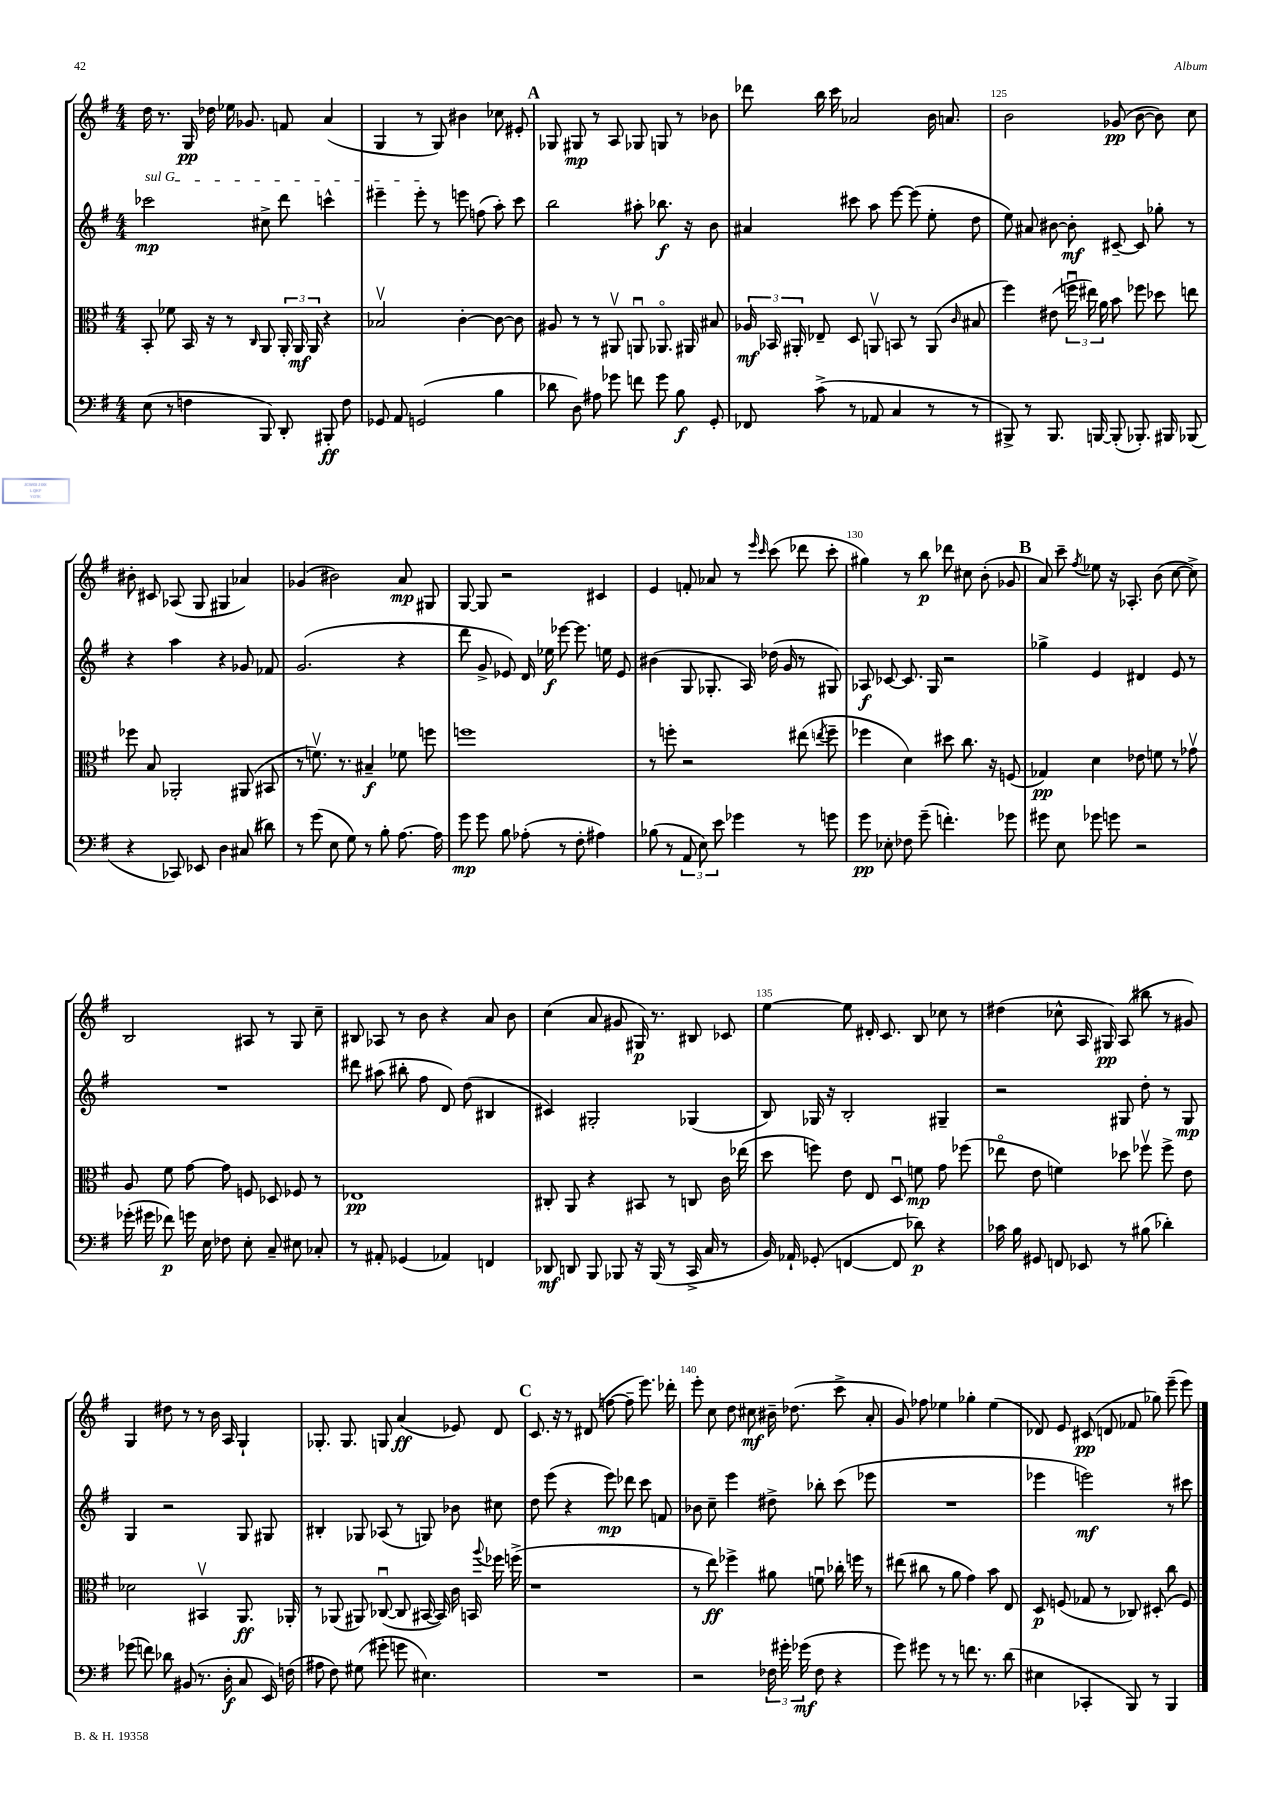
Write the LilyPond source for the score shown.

<<
\new StaffGroup <<
\new Staff = "s0" {
    \clef treble \key g \major \numericTimeSignature \time 4/4
    \autoBeamOff d''16 r8. g16\pp des''16 ees''16 ges'8. f'8 a'4( |
    g4 r8 g8) bis'4 ces''8 eis'8-. |
    \mark \markup { \bold "A" } ges8 gis8\mp r8 a8 ges8 g8 r8 bes'8 |
    des'''8 b''16 c'''16 aes'2 b'16 a'8. |
    b'2 ges'8\pp( b'8~ b'8) c''8 |
    bis'8-. cis'8 aes8( g8 gis4 aes'4) |
    ges'4( bis'2) a'8\mp gis8 |
    g8~ g8 r2 cis'4 |
    e'4 f'8-. aes'8 r8 \grace { e'''16 c'''16 } c'''8( des'''8 c'''8-. |
    gis''4) r8 b''8\p des'''8 cis''8 b'8-.( ges'8 |
    \mark \markup { \bold "B" } a'8) c'''8-- \acciaccatura { fis''8 } ees''8 r16 aes8.-. b'8( c''8~ c''8->) |
    b2 ais8 r8 g8 c''8-- |
    bis8 aes8 r8 b'8 r4 a'8 b'8 |
    c''4( a'8 gis'8 gis16\p) r8. bis8 ces'8 |
    e''4~ e''8 dis'16-. c'8. b8 ces''8 r8 |
    dis''4( ces''8-^ a16 gis16\pp) a8( bis''8 r8 gis'8) |
    g4 dis''8 r8 r8 b'16 a16 g4-! |
    ges8.-. ges8. g8 a'4\ff( ees'8) d'8 |
    \mark \markup { \bold "C" } c'8. r16 r8 dis'8( f''8~ f''8-- e'''8.) des'''16-. |
    e'''8-. c''8 d''8 cis''8\mf bis'16-- des''8.( c'''8-> a'8-. |
    g'8) fes''8 ees''4 ges''4-. ees''4( |
    des'8) e'8 cis'8\pp( d'8 fes'8 ges''8) e'''8--( e'''8) \bar "|." |
}
\new Staff = "s1" {
    \clef treble \key g \major \numericTimeSignature \time 4/4
    \autoBeamOff \once \override TextSpanner.bound-details.left.text = \markup { \italic "sul G" } ces'''2\mp\startTextSpan cis''8-> d'''8 c'''4-^ |
    eis'''4-- eis'''8-.\stopTextSpan r8 e'''8 f''8( a''8-.) c'''8 |
    \mark \markup { \bold "A" } b''2 ais''8-. bes''8.\f r16 b'8 |
    ais'4 cis'''8 a''8 e'''8~ e'''8( e''8-. d''8 |
    e''8) ais'8 bis'8~ bis'8-.\mf cis'8~-- cis'8 ges''8-. r8 |
    r4 a''4 r4 ges'8 fes'8 |
    g'2.( r4 |
    d'''8 g'8-> ees'8) d'16 ees''16\f ees'''8~ ees'''8. e''16 ees'8 |
    bis'4( g8 ges8.-. a16) des''16( g'16 r8 gis8) |
    aes8\f ces'8~ ces'8. g16 r2 |
    \mark \markup { \bold "B" } ges''4-> e'4 dis'4 e'8 r8 |
    R1 |
    dis'''8 ais''8( bis''8-. fis''8 d'8) d''8( bis4 |
    cis'4) gis2-. ges4( |
    b8) ges16 r16 b2-. gis4-- |
    r2 gis8 d''8-. r8 gis8\mp |
    g4 r2 g8 gis8 |
    bis4-. ges8 aes8( r8 g8) bes'8 cis''8 |
    \mark \markup { \bold "C" } d''8 e'''8( r4 e'''8\mp) des'''8 c'''8 f'8 |
    bes'8 c''8-- e'''4 dis''8-> bes''8-. c'''8( ees'''8 |
    R1 |
    ees'''4 e'''2\mf) r8 cis'''8 \bar "|." |
}
\new Staff = "s2" {
    \clef alto \key g \major \numericTimeSignature \time 4/4
    \autoBeamOff b,8-. fes'8 b,16 r16 r8 \grace { c16 } a,8 \tuplet 3/2 { a,16-. a,16\mf a,16 } r4 |
    bes2\upbow c'4~-. c'8~ c'8 |
    \mark \markup { \bold "A" } ais8 r8 r8 ais,8\upbow a,8\downbow aes,8.\flageolet ais,16 bis8 |
    \tuplet 3/2 { aes16\mf bes,16 ais,16-. } ees8-- d8 a,8\upbow b,8 r8 a,8( \grace { c'16 } bis8 |
    fis''4) eis'8( \tuplet 3/2 { f''16\downbow eis''16) a'16 } b'8 fes''8 des''8 e''8 |
    fes''8 b8 aes,2-. ais,8( bis,8 |
    r8 f'8.\upbow) r8. bis4--\f fes'8 f''8 |
    f''1 |
    r8 f''8-. r2 eis''8( \acciaccatura { e''8 } f''8-- |
    fes''4 d'4) dis''8 c''8. r16 f8( |
    \mark \markup { \bold "B" } ges4\pp) d'4 ees'8 f'8 r8 ges'8\upbow |
    a8 fis'8 g'8~ g'8 f8 des8 fes8 r8 |
    ees1\pp |
    cis8-. a,8 r4 bis,8 r8 c8 c'16 ees''16( |
    d''8 f''8) e'8 e8 d8\downbow f'8\mp g'8 fes''8( |
    ees''8\flageolet e'8 f'4) des''8 fes''8\upbow fes''8-> e'8 |
    des'2 bis,4\upbow a,8.\ff aes,16-. |
    r8 aes,8( ais,8) ces8~\downbow( ces8 bis,16~ bis,16) c'16 b,16 \appoggiatura { a''8 } fes''16 f''16->( |
    \mark \markup { \bold "C" } r1 |
    r8 e''8\ff) fes''4-> ais'8 f'8\downbow ces''16-. f''16 r8 |
    eis''8( cis''8 r8 a'8 g'4) b'8 e8 |
    d8\p f8( ges8 r8 ces8) dis8-.( c''8 f8) \bar "|." |
}
\new Staff = "s3" {
    \clef bass \key g \major \numericTimeSignature \time 4/4
    \autoBeamOff e8( r8 f4 b,,8) d,8-. bis,,8-.\ff f8 |
    ges,8 a,8 g,2( b4 |
    \mark \markup { \bold "A" } des'8 d8) ais8 ges'8 f'8 ges'8 b8\f g,8-. |
    fes,8 c'8->( r8 aes,8 c4 r8 r8 |
    bis,,8->) r8 bis,,8. b,,16~ b,,8-.( bes,,8.-.) bis,,16 bes,,8( |
    r4 ces,8) ees,8 d4 cis8( dis'8) |
    r8 g'8( e8 g8) r8 b8-. a8.~ a16 |
    g'8\mp g'8 b8 aes8-.( r8 fis8-. ais4) |
    bes8( r8 \tuplet 3/2 { a,8 e8) e'8 } ges'4 r8 g'8 |
    g'8\pp ees8-. fes8 g'8--( f'4.-.) ges'8 |
    \mark \markup { \bold "B" } gis'8 e8 ges'8 g'8 r2 |
    ges'16-.( gis'16 fes'8\p) g'16 e16 fes8 e8-. c8-- eis8 ces8-. |
    r8 ais,8-. ges,4( aes,4) f,4 |
    des,8\mf d,8 b,,8 bes,,8 r16 bes,,16( r8 c,16-> c16 r8 |
    b,16) aes,16-! ges,8-.( f,4~ f,8 des'8\p) r4 |
    ces'16 b16 gis,8 f,8 ees,8 r8 bis8( des'4-.) |
    ges'8( f'8) des'8 bis,8( r8. d16-.\f c8 e,16) f16( |
    ais8 fis8) gis8( gis'8-. g'8 eis4.) |
    \mark \markup { \bold "C" } R1 |
    r2 \tuplet 3/2 { fes16 gis'16-. ges'16\mf( } fes8 r4 |
    g'8) gis'8 r8 r8 f'8. r8. d'8( |
    eis4 ces,4-. b,,8) r8 b,,4 \bar "|." |
}
>>
>>
\layout { \context { \Score currentBarNumber = #121 \override BarNumber.break-visibility = ##(#f #t #t) barNumberVisibility = #(every-nth-bar-number-visible 5) } }
